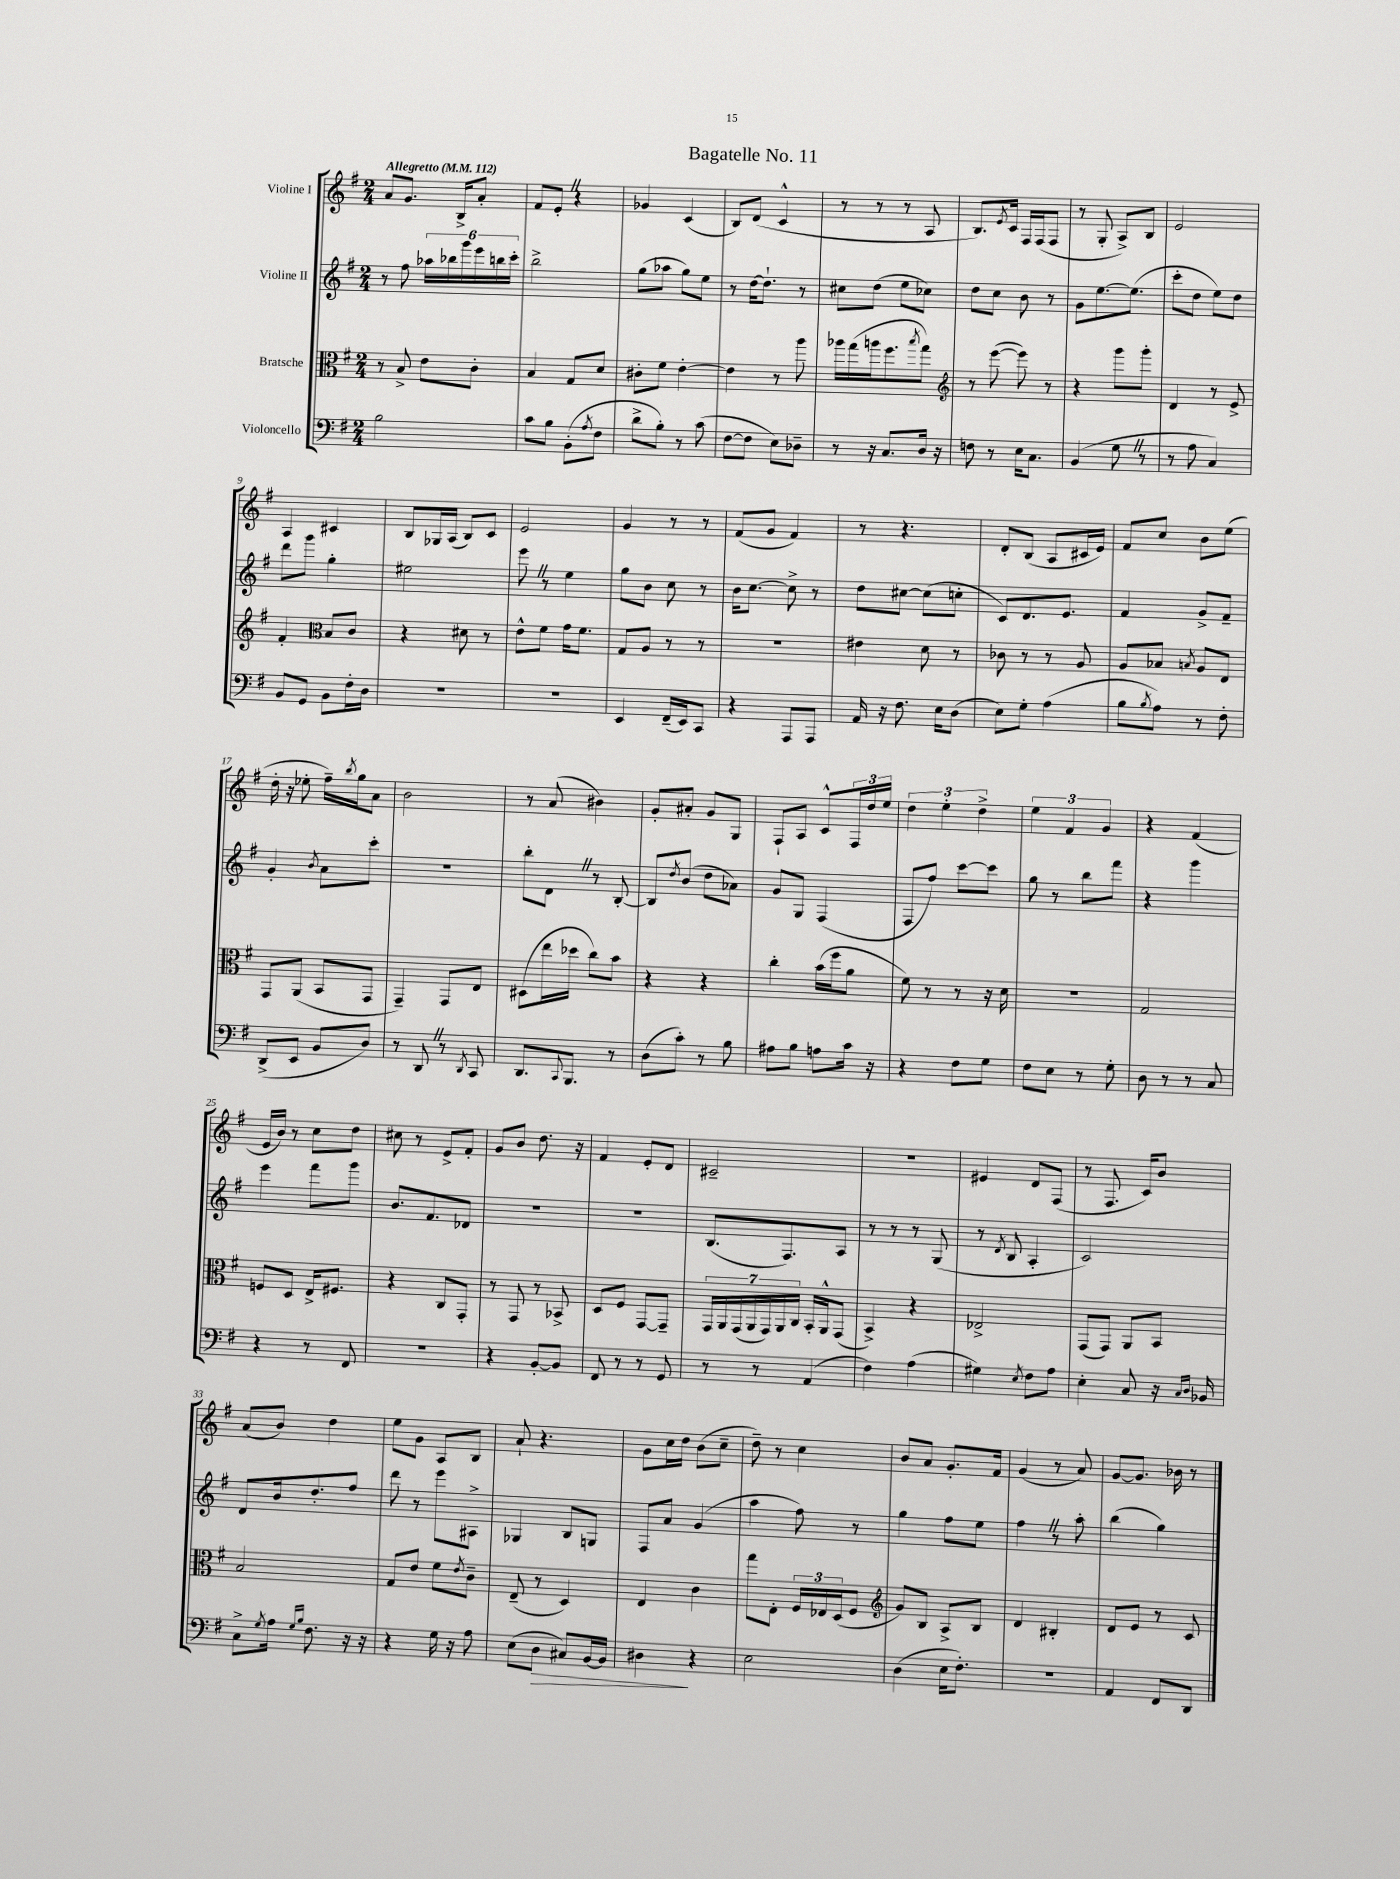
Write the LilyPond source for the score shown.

\header { title = "Bagatelle No. 11" }
<<
\new StaffGroup <<
\new Staff = "s0" \with { instrumentName = "Violine I" } {
    \clef treble \key g \major \numericTimeSignature \time 2/4 \tempo "Allegretto" 4 = 112
    a'8 g'8. b16-> a'8-. |
    fis'8 e'8-. \once \override BreathingSign.text = \markup { \musicglyph "scripts.caesura.straight" } \breathe r4 |
    ges'4 c'4( |
    b8) d'8( c'4-^ |
    r8 r8 r8 a8 |
    b8.) \acciaccatura { e'8 } c'16 fis16 fis16( fis8 |
    r8 g8-. a8->) b8 |
    e'2 |
    a4 cis'4 |
    b8 ges16 a16( b8) c'8 |
    e'2 |
    g'4 r8 r8 |
    fis'8( g'8 fis'4) |
    r8 r4. |
    d'8-. b8( a8 cis'16 e'16) |
    fis'8 c''8 b'8 e''8( |
    d''16-. r16 ees''8-. fis''16--) \acciaccatura { b''8 } g''16 a'8 |
    b'2 |
    r8 a'8( bis'4) |
    g'8-. ais'8-. g'8 g8 |
    fis8-! a8 c'8-^ \tuplet 3/2 { fis16 d''16 e''16 } |
    \tuplet 3/2 { d''4 e''4-. d''4-> } |
    \tuplet 3/2 { e''4 fis'4 g'4 } |
    r4 fis'4( |
    e'16 b'16) r8 c''8 d''8 |
    cis''8 r8 e'8-> fis'8-. |
    g'8 b'8 d''8. r16 |
    fis'4 e'8-. d'8 |
    cis'2-- |
    R2 |
    eis'4 d'8 fis8( |
    r8 fis8. c'16) b'8 |
    a'8( b'8) d''4 |
    e''8 g'8 a8 b8 |
    a'8-! r4. |
    g'8 c''16 d''16 b'8( c''8-- |
    d''8--) r8 c''4 |
    b'8 a'8 g'8.-. fis'16 |
    g'4( r8 a'8) |
    g'8~ g'8. bes'16 r8 \bar "|." |
}
\new Staff = "s1" \with { instrumentName = "Violine II" } {
    \clef treble \key g \major \numericTimeSignature \time 2/4
    r8 fis''8 \tuplet 6/4 { aes''16 bes''16 g'''16 e'''16 b''16 c'''16-. } |
    b''2-> |
    g''8( aes''8 g''8) e''8 |
    r8 d''16~ d''8.-! r8 |
    cis''8 d''8( e''8 ces''8) |
    d''8 c''8 b'8 r8 |
    g'8 e''8.~ e''8.( |
    c'''8-. d''8 e''8) d''8 |
    d'''8 g'''8 g''4-. |
    eis''2 |
    e'''8 \once \override BreathingSign.text = \markup { \musicglyph "scripts.caesura.straight" } \breathe r8 e''4 |
    g''8 b'8 c''8 r8 |
    b'16 c''8.~ c''8-> r8 |
    d''8 cis''8~ cis''8( c''8-. |
    c'8) d'8. e'8. |
    fis'4 g'8-> fis'8-- |
    g'4-. \acciaccatura { b'8 } a'8 c'''8-. |
    R2 |
    b''8-. d'8 \once \override BreathingSign.text = \markup { \musicglyph "scripts.caesura.straight" } \breathe r8 b8~-. |
    b8 \acciaccatura { d''8 } b'8( d''8 aes'8) |
    g'8 g8 fis4( |
    fis8 fis''8) c'''8~ c'''8 |
    g''8 r8 b''8 fis'''8 |
    r4 g'''4 |
    e'''4 fis'''8 g'''8 |
    b'8. fis'8. des'8 |
    R2 |
    R2 |
    b8.( fis8.) a8 |
    r8 r8 r8 g8( |
    r8 \acciaccatura { d'8 } b8 a4-. |
    c'2) |
    d'8 b'16 d''8.-. fis''8 |
    d'''8 r8 e'''8 ais8-> |
    ges4 b8 g8 |
    fis8 a'8 g'4( |
    a''4 fis''8) r8 |
    g''4 fis''8 e''8 |
    fis''4 \once \override BreathingSign.text = \markup { \musicglyph "scripts.caesura.straight" } \breathe r8 a''8-. |
    b''4( g''4) \bar "|." |
}
\new Staff = "s2" \with { instrumentName = "Bratsche" } {
    \clef alto \key g \major \numericTimeSignature \time 2/4
    r8 b8-> e'8 c'8-. |
    b4 g8 d'8 |
    cis'8-. fis'8 e'4~-. |
    e'4 r8 a''8 |
    aes''16 g''16( a''16 fis''8. \acciaccatura { b''8 } g''8) |
    \clef treble r8 e'''8~( e'''8) r8 |
    r4 g'''8 g'''8-. |
    d'4 r8 e'8-> |
    fis'4-. \clef alto b8 c'8 |
    r4 dis'8 r8 |
    e'8-^ fis'8 g'16 fis'8. |
    g8 a8 r8 r8 |
    R2 |
    eis'4 d'8 r8 |
    ces'8 r8 r8 a8 |
    a8 bes8 \acciaccatura { b8 } a8 e8 |
    g,8 a,8( b,8 g,8 |
    g,4--) g,8 e8 |
    dis8( e''16 des''16 c''8) b'8 |
    r4 r4 |
    c''4-. b'16( fis''16 a'8 |
    fis'8) r8 r8 r16 d'16 |
    R2 |
    g2 |
    f8 d8 e16-> fis8. |
    r4 c8 g,8-. |
    r8 g,8 r8 bes,8-> |
    d8 fis8 g,8~ g,8-- |
    \tuplet 7/4 { g,16 a,16 g,16( a,16 g,16) a,16 c16 } b,16-. a,16-^ g,8( |
    b,4->) r4 |
    ees2-> |
    g,8( g,8) a,8 b,8 |
    b2 |
    g8 e'8 fis'8 \acciaccatura { e'8 } c'8-- |
    e8--( r8 d4) |
    e4 c'4 |
    g''8 e8-. \tuplet 3/2 { fis16 ees16 d16( } fis8 |
    \clef treble g'8) b8 a8-> b8 |
    d'4 bis4-. |
    d'8 e'8 r8 c'8 \bar "|." |
}
\new Staff = "s3" \with { instrumentName = "Violoncello" } {
    \clef bass \key g \major \numericTimeSignature \time 2/4
    b2 |
    c'8 b8 b,8-.( \acciaccatura { a8 } fis8 |
    d'8-> b8-.) r8 c'8( |
    fis8~ fis8 e8) des8-- |
    r8 r16 c8. d16 r16 |
    f8 r8 e16 c8. |
    b,4( g8 \once \override BreathingSign.text = \markup { \musicglyph "scripts.caesura.straight" } \breathe r8 |
    r8 a8 c4) |
    b,8 g,8 b,8 fis16-. d16 |
    R2 |
    R2 |
    e,4 fis,16--( e,16) c,8 |
    r4 a,,8 a,,8 |
    a,16 r16 fis8. e16 d8( |
    e8) g8-. a4( |
    b8 \acciaccatura { b8 } a8) r8 fis8-. |
    d,8->( e,8 b,8 d8) |
    r8 d,8 \once \override BreathingSign.text = \markup { \musicglyph "scripts.caesura.straight" } \breathe r8 \acciaccatura { d,8 } c,8 |
    d,8. \appoggiatura { c,8 } b,,8. r8 |
    d8( c'8-.) r8 b8 |
    ais8 b8 a8 c'16 r16 |
    r4 fis8 g8 |
    fis8 e8 r8 g8-. |
    d8 r8 r8 c8 |
    r4 r8 fis,8 |
    R2 |
    r4 b,8~-. b,8 |
    fis,8 r8 r8 g,8 |
    r8 r8 a,4( |
    fis4) a4( |
    gis4) \acciaccatura { e8 } fis8 a8 |
    e4-. c8 r16 \grace { c16 d16 } bes,16 |
    c8-> \acciaccatura { g8 } a16 \grace { g16 b16 } fis8. r16 r16 |
    r4 g16 r16 a8 |
    e8( d8\> cis8) b,16~ b,16 |
    dis4\! r4 |
    e2 |
    d4( e16 fis8.-.) |
    R2 |
    a,4 fis,8 d,8 \bar "|." |
}
>>
>>
